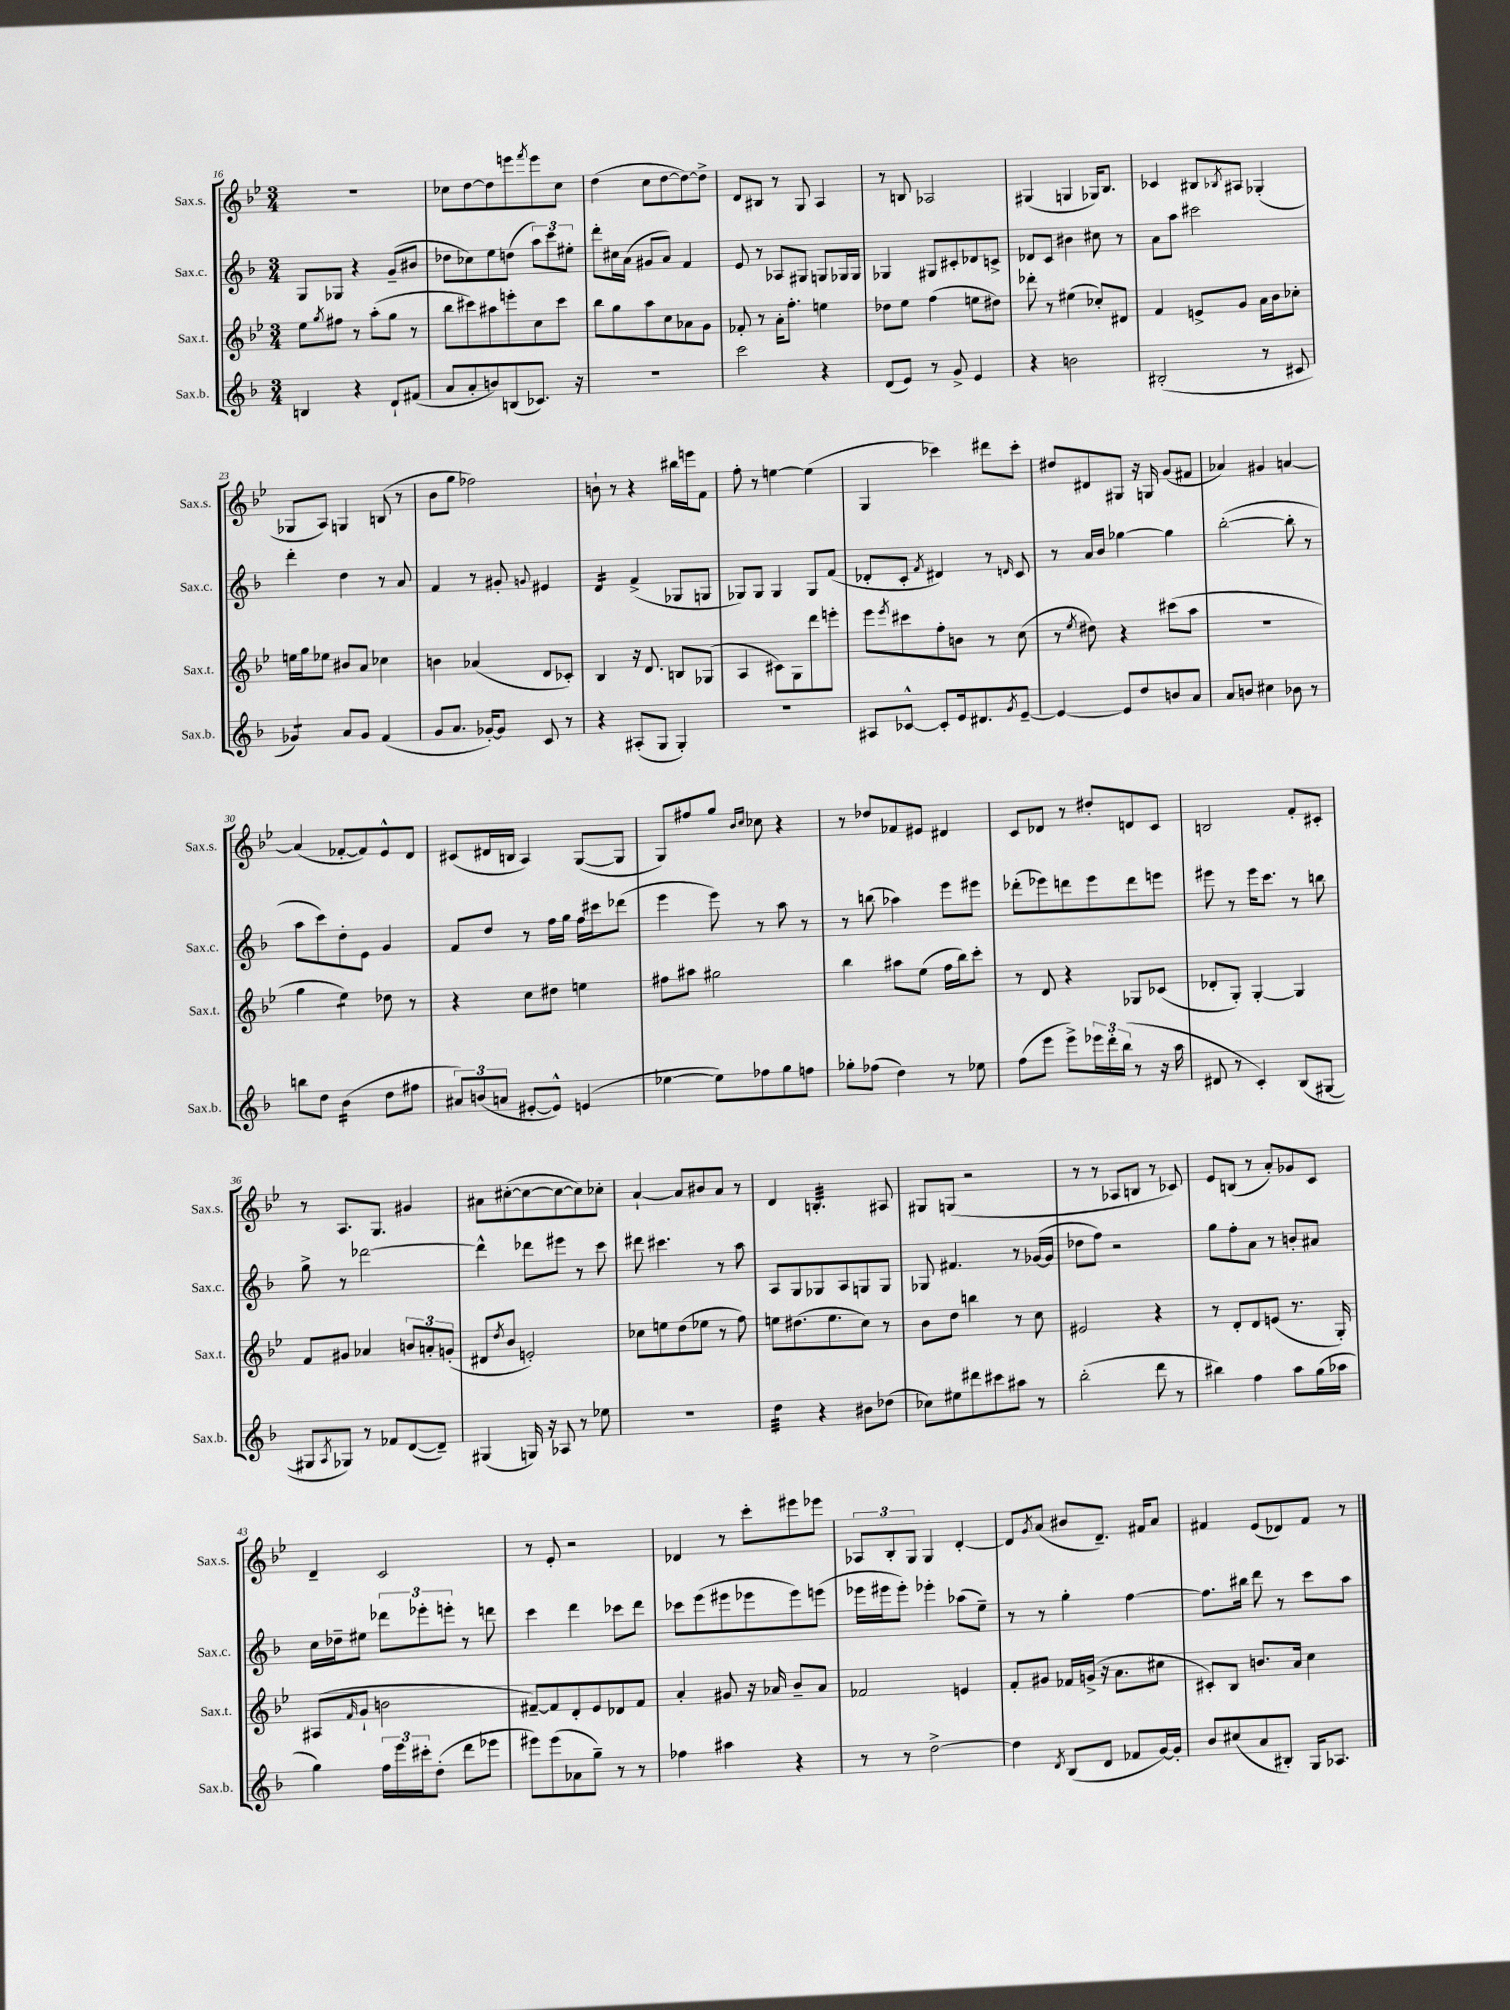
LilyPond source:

<<
\new StaffGroup <<
\new Staff = "s0" \with { instrumentName = "Sax.s." shortInstrumentName = "Sax.s." } {
    \clef treble \key bes \major \numericTimeSignature \time 3/4
    R2. |
    ces''8 d''8~ d''8 e'''8 \acciaccatura { f'''8 } e'''8 ces''8 |
    d''4( c''8 d''8~ d''8~) d''8-> |
    d'8 bis8 r8 g8 a4 |
    r8 b8 aes2 |
    gis4( g4 ges16) bes8. |
    ces'4 bis8 \acciaccatura { bes8 } ais8 ges4-.( |
    ges8 a8) g4 b8( r8 |
    bes'8 g''8 fes''2) |
    b'8-! r8 r4 bis''16 e'''16 f'8 |
    f''8-. r8 e''4~ e''4( |
    g4 ces'''4) dis'''8 ces'''8-. |
    dis''8 dis'8 gis8 r16 g16 g'8( fis'8 |
    aes'4) gis'4 a'4~ |
    a'4( fes'8~-. fes'8) ees'8-^ d'8 |
    cis'8( dis'16 b16 a4) g8~( g8 |
    g8) fis''8 g''8 \grace { bes'16 c''16 } ces''8 r4 |
    r8 des''8 fes'8 eis'8 dis'4 |
    c'8 des'8 r8 dis''8-. d'8 c'8 |
    b2 f'8-. cis'8-. |
    r8 a8. g8. gis'4 |
    ais'8 cis''8~-.( cis''8~ cis''8~ cis''8) ces''8-. |
    a'4~-! a'8 bis'8 a'8 r8 |
    d'4 b4.:32-. ais8 |
    gis8 g8( r2 |
    r8 r8 aes8 b8 r8 ces'8) |
    ees'8 b8( r8 a'8-.) ges'8 c'8 |
    d'4-- c'2 |
    r8 ees'8-. r2 |
    des'4 r8 c'''8-. eis'''8 ees'''8 |
    \tuplet 3/2 { aes8 bes8-. g8 } g4 d'4~-. |
    d'8 \acciaccatura { g'8 } a'8( bis'8 d'8.--) fis'16 a'8 |
    fis'4 ees'8( des'8) fis'8 r8 \bar "|." |
}
\new Staff = "s1" \with { instrumentName = "Sax.c." shortInstrumentName = "Sax.c." } {
    \clef treble \key f \major \numericTimeSignature \time 3/4
    g8 ges8 r4 g'8--( bis'8 |
    des''8 ces''8) e''8 d''8( \tuplet 3/2 { a''8) c'''8 eis''8-. } |
    d'''8-. cis''16 a'16( gis'8 a'8) f'4 |
    e'8 r8 aes8 gis8 g8 ges16 ges16 |
    ges4 gis8 cis'8-. des'8 c'8-> |
    des'8 c'8 bis'4 cis''8 r8 |
    a'8 a''8 cis'''2 |
    d'''4-. d''4 r8 a'8 |
    f'4 r8 gis'8-. \appoggiatura { g'8 } eis'4 |
    d'4:16 f'4->( ges8 g8 |
    ges8) ges8 ges4 ges8 f'8( |
    des'8-. c'8-. \acciaccatura { f'8 } dis'4) r8 \grace { d'16 } c'8 |
    r8 a'16 bes'16 ges''4~ ges''4 |
    bes''2~-.( bes''8-. r8 |
    a''8 c'''8) d''8-. e'8 g'4 |
    f'8 d''8 r8 f''16 g''16 f''16 cis'''16 des'''8( |
    e'''4 e'''8) r8 a''8 r8 |
    r8 b''8( aes''4) e'''8 eis'''8 |
    des'''8-.( ees'''8) d'''8 ees'''8 d'''8 e'''8 |
    eis'''8 r8 eis'''16 c'''8. r8 b''8 |
    g''8-> r8 des'''2~ |
    des'''4-^ des'''8 eis'''8 r8 c'''8 |
    dis'''8 cis'''4. r8 a''8 |
    a8 g8 ges8 a8 g8 g8 |
    ges8 fis'4. r8 ges'16~( ges'16 |
    des''8 f''8) r2 |
    g''8 f''8-. a'8 r8 b'8-. ais'8 |
    c''16 des''16-- eis''8 \tuplet 3/2 { des'''8 ees'''8-. e'''8-. } r8 d'''8 |
    c'''4 d'''4 ces'''8 d'''8 |
    ces'''8 e'''8( eis'''8 ees'''8 ees'''8) e'''8( |
    ees'''16 eis'''16 eis'''8-.) ees'''4-. aes''8( e''8--) |
    r8 r8 g''4-. f''4~ |
    f''8. bis''16 d'''8 r8 c'''8 a''8 \bar "|." |
}
\new Staff = "s2" \with { instrumentName = "Sax.t." shortInstrumentName = "Sax.t." } {
    \clef treble \key bes \major \numericTimeSignature \time 3/4
    ees''8 \acciaccatura { g''8 } fis''8 r8 a''8-.( g''8 r8 |
    bes''8 cis'''8) ais''8 e'''8-. c''8 cis'''8 |
    bes''8 g''8 a''8 c''8 aes'8 g'8 |
    fes'8-. r8 a'16-. f''8.-. e''4 |
    des''8 ees''8 f''4( e''8 dis''8) |
    des'''8-. r8 eis''4( ces''8-.) dis'8 |
    f'4 e'8-> g'8 a'16 bes'16 ces''8-. |
    e''16 g''16 ees''8 bis'8 a'8 ces''4 |
    b'4 aes'4( d'8 ces'8-.) |
    bes4 r16 d'8. b8 ges8( |
    a4 cis'8) g8 d'''8 e'''8-. |
    ees'''8 \acciaccatura { ees'''8 } cis'''8 f''8-. b'8 r8 c''8( |
    r8 \acciaccatura { ees''8 } dis''8) r4 cis'''8( a''8 |
    R2. |
    g''4 ees''4:8) des''8 r8 |
    r4 c''8 dis''8 e''4 |
    fis''8 ais''8 gis''2 |
    bes''4 ais''8 ees''8( f''16 bes''16) c'''8-. |
    r8 d'8 r4 ges8 ces'8( |
    des'8-. g8-.) g4~-. g4 |
    f'8 gis'8 aes'4 \tuplet 3/2 { b'8 a'8-. g'8-.( } |
    dis'8 \acciaccatura { d''8 } bes'8 e'2-.) |
    ces''8 e''8 d''8( ees''8 r8 f''8) |
    e''8 dis''8.( e''8. c''8) r8 |
    bes'8 d''8 b''4 r8 c''8 |
    eis'2 r4 |
    r8 d'8-. d'8 e'8( r8. g16-.) |
    ais8( \grace { f'16 } g'8-! b'2 |
    fis'8~--) fis'8 d'8-. ees'8 des'8 fis'8 |
    a'4-. gis'8 r16 aes'16 bes'8-- aes'8 |
    fes'2 e'4 |
    f'8-. gis'8 fes'16 g'16->( r16 a'8. cis''8 |
    cis'8-.) bes8 b'8. a'16 c''4 \bar "|." |
}
\new Staff = "s3" \with { instrumentName = "Sax.b." shortInstrumentName = "Sax.b." } {
    \clef treble \key f \major \numericTimeSignature \time 3/4
    b4 r4 d'8-! fis'8( |
    a'8 a'8-. b'8) b8( ces'8.) r16 |
    R2. |
    c'''2 r4 |
    d'8( e'8) r8 g'8-> e'4 |
    r4 b'2 |
    bis2-.( r8 cis'8 |
    ges'4:8) a'8 ges'8 f'4( |
    g'8 a'8. ges'16~-.) ges'8 c'8 r8 |
    r4 ais8-.( g8 g4-.) |
    R2. |
    ais8 ces'8~-^ ces'8-. e'16 dis'8. \acciaccatura { g'8 } e'8~-- |
    e'4~ e'8 d''8 b'8 a'8 |
    a'8 b'8 cis''4 bes'8 r8 |
    b''8 d''8 bes'4:16( d''8 fis''8 |
    \tuplet 3/2 { ais'8) b'8( a'8 } eis'8~-. eis'8-^) e'4( |
    ees''4~ ees''8) fes''8 g''8 f''8 |
    ges''8-. fes''8( d''4) r8 ees''8 |
    f''8( e'''8 e'''8->) \tuplet 3/2 { ees'''16 d'''16-. bes''16( } r8 r16 a''16 |
    dis'8 r8 c'4-.) bes8( gis8~ |
    gis8 \acciaccatura { a8 } ges8) r8 fes'8 d'8~( d'8--) |
    gis4( g16) r16 aes8 r8 ees''8 |
    R2. |
    d''4:32 r4 bis'8 des''8( |
    ces''8) eis''8 dis'''8 cis'''8 ais''8 r8 |
    bes''2-.( d'''8 r8 |
    bis''4) f''4 a''8 g''16( aes''16 |
    g''4) \tuplet 3/2 { f''16 e'''16 cis'''16-. } d''8-.( d'''8 ees'''8 |
    eis'''8) eis'''8( aes'8 g''8--) r8 r8 |
    fes''4 ais''4 r4 |
    r8 r8 d''2~-> |
    d''4 \acciaccatura { d'8 } bes8( d'8 fes'8 g'16~) g'16-. |
    bes'8 cis''8( a'8 bis8-.) g16 aes8. \bar "|." |
}
>>
>>
\layout { \context { \Score currentBarNumber = #16 } }
